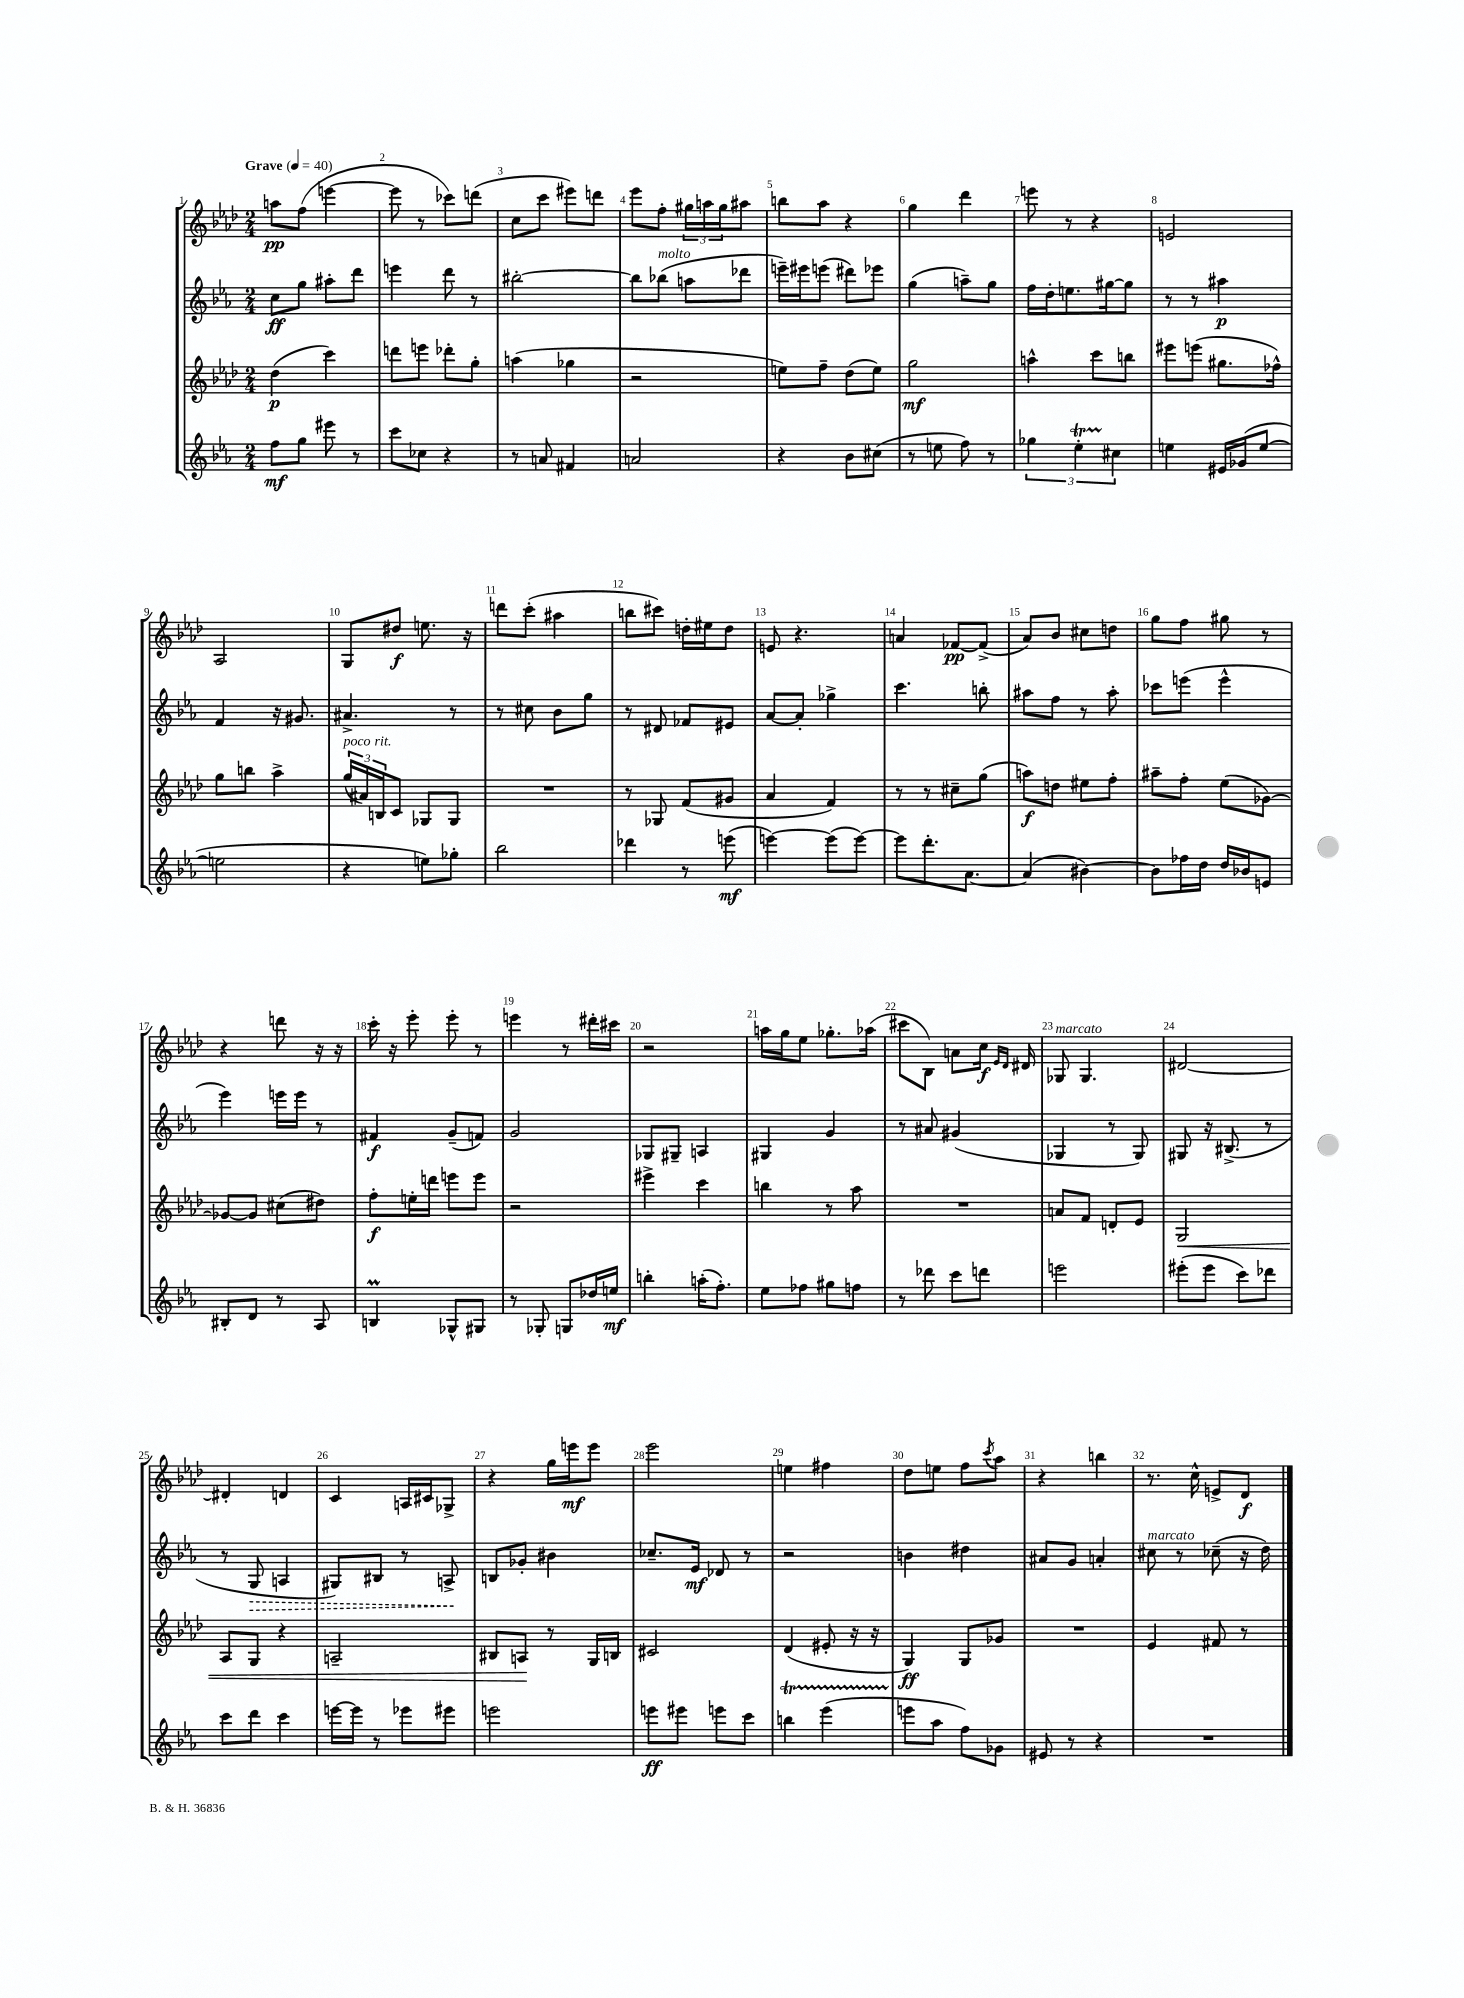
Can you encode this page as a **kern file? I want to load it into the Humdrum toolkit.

**kern	**kern	**kern	**kern
*staff4	*staff3	*staff2	*staff1
*clefG2	*clefG2	*clefG2	*clefG2
*k[b-e-a-]	*k[b-e-a-d-]	*k[b-e-a-]	*k[b-e-a-d-]
*M2/4	*M2/4	*M2/4	*M2/4
*MM40	*MM40	*MM40	*MM40
8ff\L	(4dd-\	8cc\L	8aa\L
8gg\J	.	8gg\J	(8ff\J
8eee#\	4ccc\)	8aa#'\L	[4eee\
8r	.	8ddd\J	.
=	=	=	=
8ccc\L	8ddd\L	4eee\	8eee\]
8cc-\J	8eee\J	.	8r
4r	8ddd-'\L	8ddd\	8ccc-\L)
.	8gg'\J	8r	(8ddd\J
=	=	=	=
8r	(4aa\	[2bb#'\	8cc\L
8a/	.	.	8ccc\J
4f#/	4gg-\	.	8eee#\L)
.	.	.	8ddd\J
=	=	=	=
2a/	2r	8bb#\]L	8eee-\L
.	.	(8bb-\J	8ff'\J
.	.	8aa\L	24gg#\LL
.	.	.	24aa\
.	.	.	24gg#\J
.	.	8ddd-\J	8aa#\J
=	=	=	=
4r	8ee\L)	16eee~\LL)	8bb\L
.	.	16eee#\J	.
.	8ff~\J	(8eee\J	8aa-\J
8b-\L	(8dd-\L	8ddd#\L)	4r
(8cc#\J	8ee\J)	8eee-\J	.
=	=	=	=
8r	2gg\	(4gg\	4gg\
8ee\	.	.	.
8ff\)	.	8aa~\L)	4ddd-\
8r	.	8gg\J	.
=	=	=	=
6gg-\	4aa^^\	16ff\LL	8eee\
.	.	16dd'\J	.
.	.	8.ee\	8r
6ee-'\	.	.	.
.	8ccc\L	.	4r
.	.	[16gg#\k	.
6cc#\	.	.	.
.	8bb\J	8gg#\]J	.
=	=	=	=
4ee\	8eee#\L	8r	2e/
.	(8eee\J	8r	.
16e#/LL	8.gg#\L	4aa#\	.
(16g-/J	.	.	.
[8ee/J	.	.	.
.	16ff-^^\Jk)	.	.
=	=	=	=
2ee\]	8gg\L	4f/	2A-/
.	8bb\J	.	.
.	4aa-^\	16r	.
.	.	8.g#/	.
=	=	=	=
4r	(24gg/LL	4.a#^/	8G/L
.	24a#/)	.	.
.	24B/J	.	.
.	8c/J	.	8dd#/J
8ee\L)	8G-/L	.	8.ee\
8gg-'\J	8G-/J	8r	.
.	.	.	16r
=	=	=	=
2bb-\	2r	8r	8ddd\L
.	.	8cc#\	(8ccc'\J
.	.	8b-\L	4aa#\
.	.	8gg\J	.
=	=	=	=
4ddd-\	8r	8r	8bb\L
.	8G-/	8d#/	8ccc#\J)
8r	(8f/L	8f-/L	16dd'\LL
.	.	.	16ee#\J
(8eee\	8g#/J	8e#/J	8dd\J
=	=	=	=
[4eee\)	4a-/	[8a-/L	8e/
.	.	8a-'/]J	4.r
(8eee\]L	4f/)	4gg-^\	.
[8eee\J)	.	.	.
=	=	=	=
8eee\]L	8r	4.ccc\	4a/
8.ddd'\	8r	.	.
.	8cc#~\L	.	[8f-/L
[8.a-\J	.	.	.
.	(8gg\J	8bb'\	(8f-^/]J
=	=	=	=
(4a-/]	8aa\L)	8aa#\L	8a-/L)
.	8dd\J	8ff\J	8b-/J
[4b#\)	8ee#\L	8r	8cc#\L
.	8ff'\J	8aa#'\	8dd\J
=	=	=	=
8b#\]L	8aa#~\L	8ccc-\L	8gg\L
16ff-\L	8ff'\J	(8eee\J	8ff\J
16dd\JJ	.	.	.
16dd/LL	(8ee-\L	4eee^^\	8gg#\
16b-/J	.	.	.
8e/J	[8g-\J)	.	8r
=	=	=	=
8B#'/L	8g-/_L	4eee-\)	4r
8d/J	8g-/]J	.	.
8r	(8cc#\L	16eee\LL	8ddd\
.	.	16eee\JJ	.
8A-/	8dd#\J)	8r	16r
.	.	.	16r
=	=	=	=
4B/	8ff'\L	4f#/	16ccc'\
.	.	.	16r
.	16ee'\L	.	8eee-'\
.	16ddd\JJ	.	.
8G-^^/L	8eee\L	(8g~/L	8eee-'\
8G#/J	8eee\J	8f/J)	8r
=	=	=	=
8r	2r	2g/	4eee\
8G-'/	.	.	.
8G/L	.	.	8r
16dd-/L	.	.	16ddd#'\LL
16ee/JJ	.	.	16ccc#\JJ
=	=	=	=
4bb'\	4eee#^\	8G-/L	2r
.	.	8G#~/J	.
(16aa'\LK	4ccc\	4A/	.
8.ff'\J)	.	.	.
=	=	=	=
8ee-\L	4bb\	4G#/	16aa\LL
.	.	.	16gg\J
8ff-\J	.	.	8ee-\J
8gg#\L	8r	4g/	8.gg-'\L
8ff\J	8aa-\	.	.
.	.	.	(16aa-\Jk
=	=	=	=
8r	2r	8r	8ccc#\L
8ddd-\	.	8a#/	8B-\J)
8ccc\L	.	(4g#/	8a\L
8ddd\J	.	.	16cc\Jk
.	.	.	16qqe-/LL
.	.	.	16qqd-/JJ
.	.	.	16d#/
=	=	=	=
2eee\	8a/L	4G-/	8G-/
.	8f/J	.	4.G-/
.	8d'/L	8r	.
.	8e-/J	8G-/)	.
=	=	=	=
(8eee#'\L	2G/	8G#/	[2d#/
8eee#\J	.	16r	.
.	.	(8.B#^/	.
8ccc\L)	.	.	.
8ddd-\J	.	8r	.
=	=	=	=
8ccc\L	8A-/L	8r	4d#'/]
8ddd\J	8G/J	8G/	.
4ccc\	4r	4A/	4d/
=	=	=	=
[16eee\LL	2A~/	8G#/L)	4c/
16eee\]JJ	.	.	.
8r	.	8B#/J	.
8eee-\L	.	8r	16A/LL
.	.	.	16c#/J
8eee#\J	.	8A^/	8G-^/J
=	=	=	=
2eee\	8B#/L	8B/L	4r
.	8A/J	8g-'/J	.
.	8r	4b#\	16gg\LL
.	.	.	16eee\J
.	16G/LL	.	8eee\J
.	16B/JJ	.	.
=	=	=	=
8eee\L	2c#/	8.cc-~/L	2eee-\
8eee#\J	.	.	.
.	.	16e-/Jk	.
8eee\L	.	8d-/	.
8ccc\J	.	8r	.
=	=	=	=
4bb\	(4d-/	2r	4ee\
(4eee-\	8e#'/	.	4ff#\
.	16r	.	.
.	16r	.	.
=	=	=	=
8eee\L	4G/)	4b\	8dd-\L
8aa-\J	.	.	8ee\J
8ff\L)	8G/L	4dd#\	8ff\L
.	.	.	8qccc/
8g-\J	8g-/J	.	8aa-\J
=	=	=	=
8e#/	2r	8a#/L	4r
8r	.	8g/J	.
4r	.	4a'/	4bb\
=	=	=	=
2r	4e-/	8cc#\	8.r
.	.	8r	.
.	.	.	16cc^^\
.	8f#/	(8cc-~\	8e^/L
.	8r	16r	8d-/J
.	.	16dd\)	.
==	==	==	==
*-	*-	*-	*-
